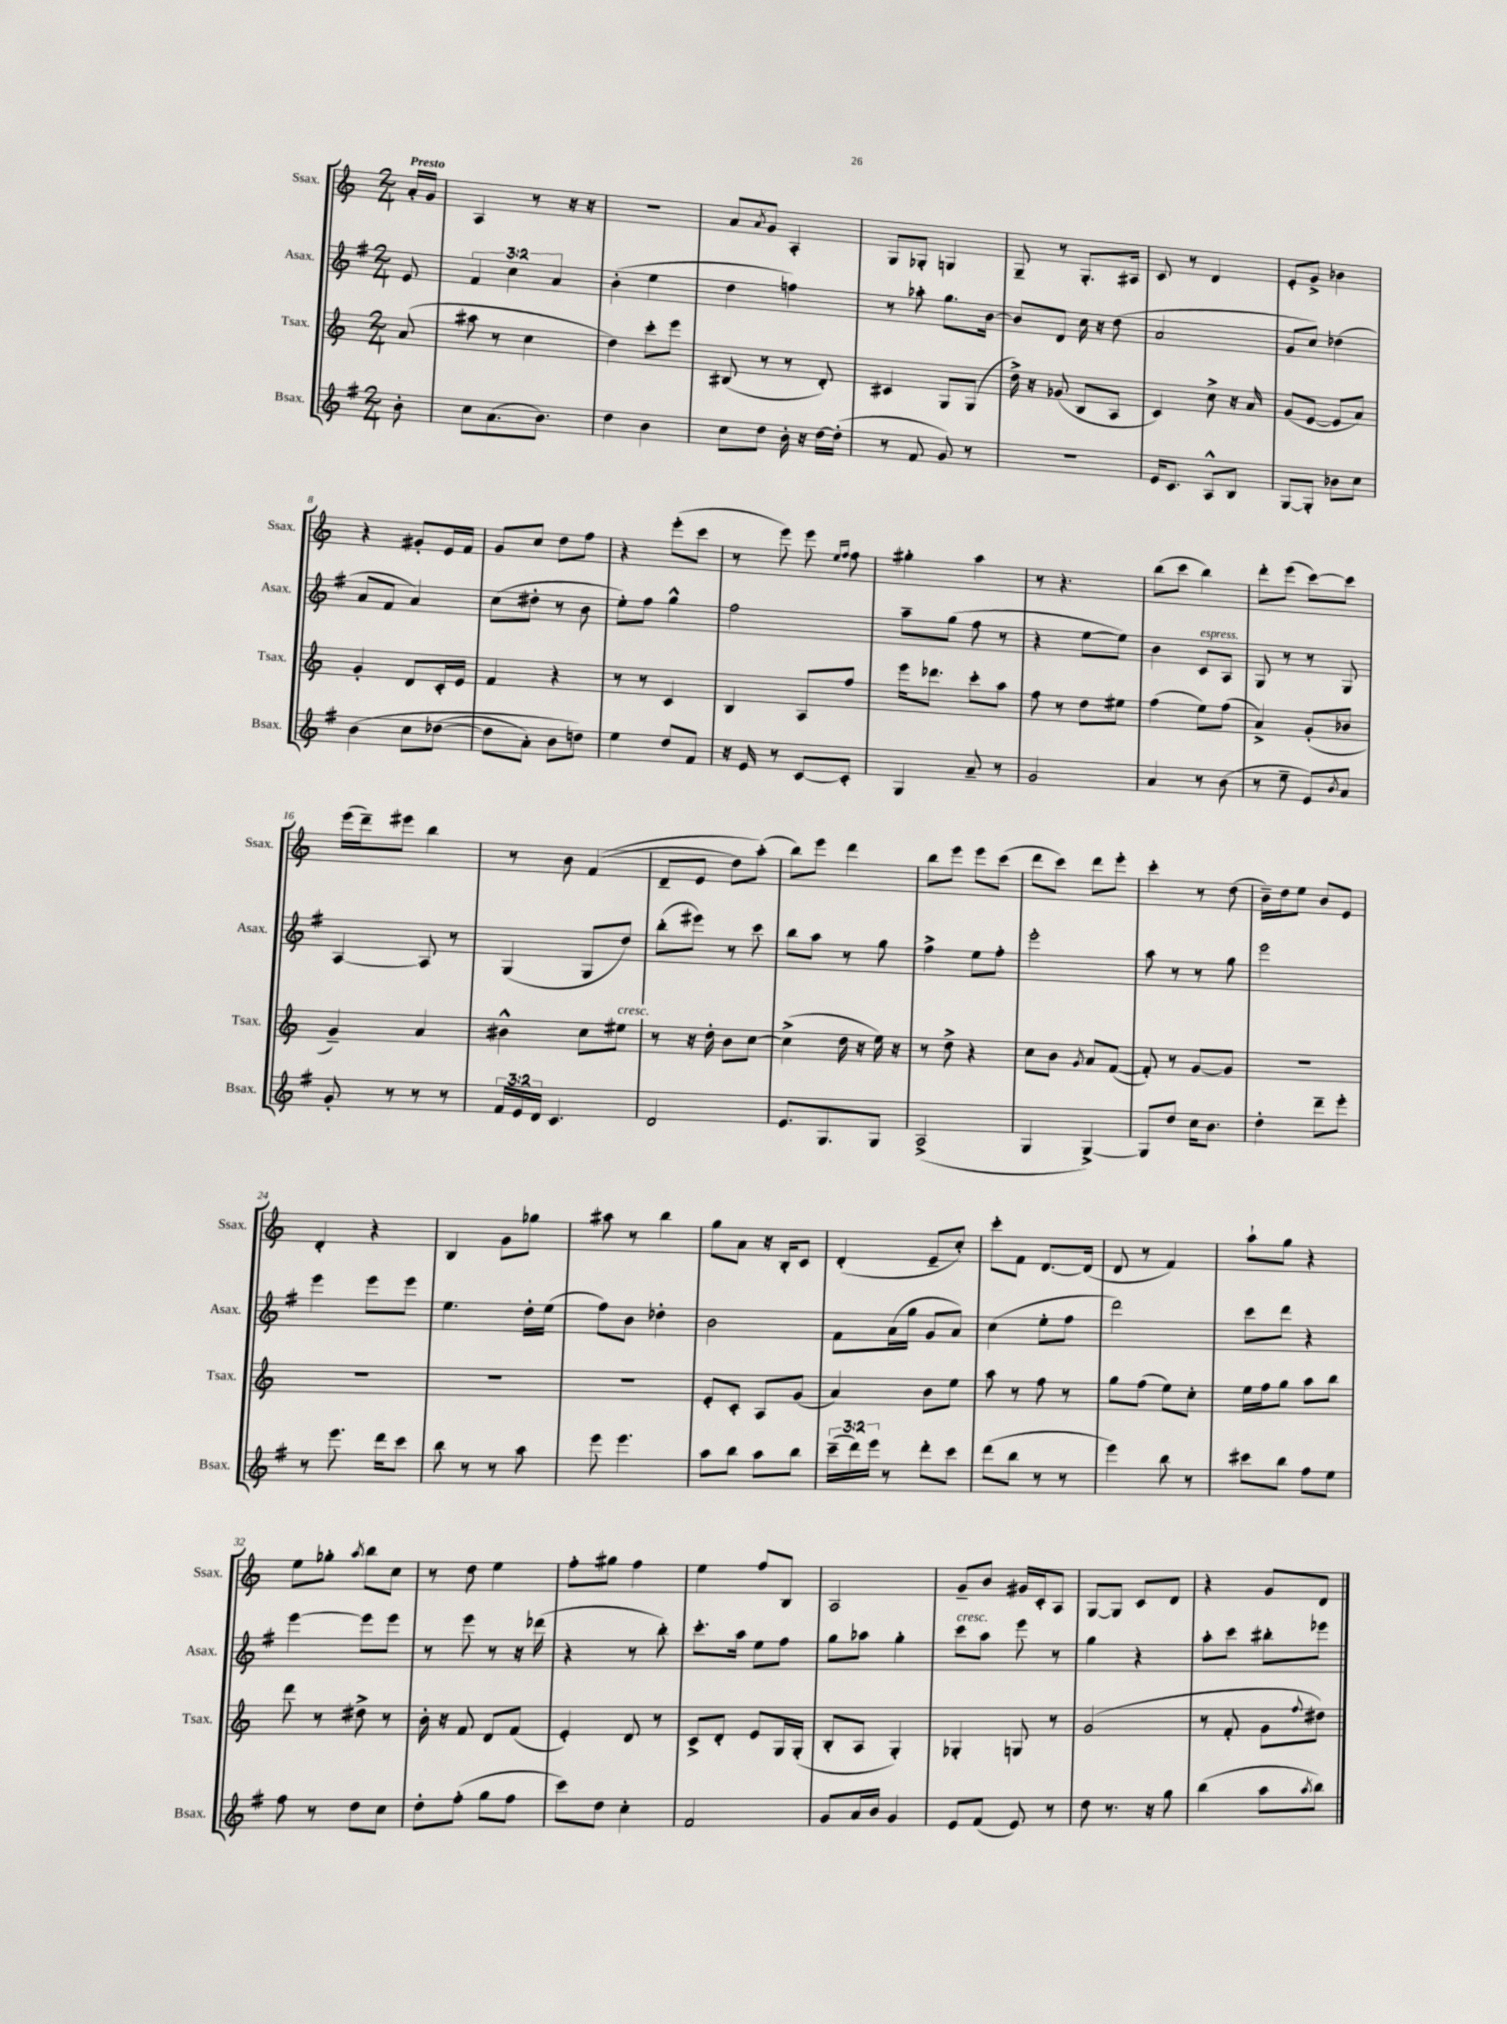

**kern	**kern	**kern	**kern
*part4	*part3	*part2	*part1
*staff4	*staff3	*staff2	*staff1
*I"Bsax.	*I"Tsax.	*I"Asax.	*I"Ssax.
*I'Bsax.	*I'Tsax.	*I'Asax.	*I'Ssax.
*clefG2	*clefG2	*clefG2	*clefG2
*k[f#]	*k[]	*k[f#]	*k[]
*M2/4	*M2/4	*M2/4	*M2/4
=	=	=	=
!	!	!	!LO:TX:a:B:t=Presto
8b'\	(8a/	8e/	16a'/LL
.	.	.	16g/JJ
=1	=1	=1	=1
8cc\L	8aa#X\	6f#/	4A/
(8.a\	8r	.	.
.	.	6cc\	.
.	4cc\	.	8r
8.b\J)	.	.	.
.	.	6a/	.
.	.	.	16r
.	.	.	16r
=2	=2	=2	=2
4dd\	4dd\)	(4b'\	2r
4b\	8ccc'\L	4ee\	.
.	8eee\J	.	.
=3	=3	=3	=3
8cc\L	(8B#X/	4dd\	8a/L
.	.	.	8qa/
8dd\J	8r	.	8g/J
16b'\	8r	4ffn\)	4A'/
16r	.	.	.
[16dd\LL	8d'/)	.	.
(16dd'\JJ]	.	.	.
=4	=4	=4	=4
8r	4c#X/	8r	8G/L
8f#/	.	8aa-X'\	8G-X'/J
8g/)	8G/L	8.gg\L	4Gn/
8r	(8G/J	.	.
.	.	[16b\Jk	.
=5	=5	=5	=5
2r	16dd^\)	8b/L]	8G~/
.	16r	.	.
.	(8g-X/	8d/J	8r
.	8B/L	16cc\	8.G'/L
.	.	16r	.
.	8A/J	(8dd\	.
.	.	.	16A#X/Jk
=6	=6	=6	=6
16e/KL	4c/)	2a/	8c/
8.c/J	.	.	.
.	.	.	8r
8A^^/L	8cc^\	.	4d/
8B/J	16r	.	.
.	16a/	.	.
=7	=7	=7	=7
[8G/L	(8g/L	8g/L	8e'/L
8G'/J]	[8e/J	8cc/J)	8g^/J
8b-X\L	8e/L]	(4dd-X\	4b-X\
8cc\J	8a/J)	.	.
!!LO:LB:g=z
=8	=8	=8	=8
(4b\	4g'/	8a/L	4r
.	.	8f#/J	.
8cc\L	8d/L	4a/)	8g#X'/L
([8dd-X\J	16c'/L	.	16e/L
.	16e/JJ	.	16f/JJ
=9	=9	=9	=9
8dd-\L]	4f/	(8cc\L	8g/L
8a'\J)	.	8dd#X'\J	8cc/J
8b\L	4r	8r	8dd\L
8ddn\J)	.	8b\	8ff\J
=10	=10	=10	=10
4ee\	8r	8ee'\L)	4r
.	8r	8ff#\J	.
8dd/L	4c/	4gg^^\	(8eee'\L
8f#/J	.	.	8ccc\J
=11	=11	=11	=11
16r	4B/	2ff#\	8r
16e/	.	.	.
8r	.	.	8eee\)
[8c/L	8A/L	.	8eee\
.	.	.	16qqee/LL
.	.	.	16qqff/JJ
8c'/J]	8ff/J	.	8ff\
=12	=12	=12	=12
4G/	16eee\KL	8aa~\L	4gg#X'\
.	8.ddd-X\J	.	.
.	.	(8gg\J	.
8a~/	8ccc'\L	8ff#\	4aa\
8r	8aa\J	8r	.
=13	=13	=13	=13
2g/	8ff\	4r	8r
.	8r	.	4.r
.	8dd\L	[8ee\L	.
.	8ee#X\J	8ee\J])	.
=14	=14	=14	=14
4a/	(4ff\	4b\	(8bb\L
.	.	.	8ccc\J
!	!	!LO:TX:a:i:t=espress.	!
8r	8ee\L)	8c/L	4bb\)
(8b\	(8ff\J	8A/J	.
=15	=15	=15	=15
8r	4a^/)	8G/	8ddd'\L
8ee~\	.	8r	(8eee\J
8e/L)	(8g'/L	8r	[8ccc\L)
8qb/	.	.	.
8a/J	8b-X/J	8G/	8ccc\J]
!!LO:LB:g=z
=16	=16	=16	=16
8g'/	4g~/)	[4A/	(16eee\LL
.	.	.	16ddd~\J)
8r	.	.	8eee#X\J
8r	4a/	8A/]	4bb\
8r	.	8r	.
=17	=17	=17	=17
24f#/LL	4b#X^^\	(4G/	8r
24e/	.	.	.
24d/JJ	.	.	.
4.c/	.	.	8b\
.	8cc\L	8G/L	((4f/
!	!LO:TX:a:i:t=cresc.	!	!
.	8ee#X\J	8dd/J)	.
=18	=18	=18	=18
2d/	8r	(8bb'\L	8d~/L
.	16r	8eee#X\J)	8e/J
.	16dd'\	.	.
.	8b\L	8r	8dd\L)
.	[8cc\J	8ccc\	(8aa'\J)
=19	=19	=19	=19
8.e/L	(4cc^\]	8bb\L	8bb\L)
.	.	8aa\J	8eee\J
8.G/	.	.	.
.	16dd\	8r	4ddd\
.	16r	.	.
8G/J	16ee\)	8gg\	.
.	16r	.	.
=20	=20	=20	=20
(2A^/	8r	4ff#^\	8bb\L
.	8dd^\	.	8eee\J
.	4r	8ee\L	8eee\L
.	.	8ff#'\J	(8ccc\J
=21	=21	=21	=21
4G/	8cc\L	2eee'\	8ddd\L
.	8b\J	.	8ccc\J)
.	8qg/	.	.
[4G^/)	8a/L	.	8ddd\L
.	([8f/J	.	8eee'\J
=22	=22	=22	=22
8G/L]	8f'/])	8aa\	4ccc'\
8dd/J	8r	8r	.
16cc\KL	[8g/L	8r	8r
8.b\J	.	.	.
.	8g/J]	8gg\	(8dd\
=23	=23	=23	=23
4dd'\	2r	2eee\	16b~\LL)
.	.	.	16dd\J
.	.	.	8ee\J
8ddd~\L	.	.	8b/L
8eee'\J	.	.	8e/J
!!LO:LB:g=z
=24	=24	=24	=24
8r	2r	4eee\	4d'/
8.eee\	.	.	.
.	.	8eee\L	4r
16ddd\KL	.	.	.
8ccc\J	.	8eee\J	.
=25	=25	=25	=25
8bb\	2r	4.ee\	4B/
8r	.	.	.
8r	.	.	8g\L
8aa\	.	16dd'\LL	8gg-X\J
.	.	(16ee\JJ	.
=26	=26	=26	=26
8eee\	2r	8ff#\L)	8aa#X\
4.eee\	.	8b\J	8r
.	.	4dd-X'\	4bb\
=27	=27	=27	=27
8aa\L	8e'/L	2b\	8gg\L
8bb\J	8c'/J	.	8a\J
8aa\L	8A/L	.	16r
.	.	.	16B'/KL
8bb\J	(8g/J	.	8c/J
=28	=28	=28	=28
(24ccc~\LL	4a/)	8f#\L	(4d'/
24ddd\)	.	.	.
24eee\JJ	.	.	.
8r	.	(16a\L	.
.	.	16gg\JJ	.
8ddd'\L	8b\L	8g/L	8e~/L
8ccc\J	8ee\J	8a/J)	8cc'/J)
=29	=29	=29	=29
(8ddd\L	8aa\	(4cc\	8ccc'\L
8bb\J	8r	.	8f\J
8r	8ff\	8ee'\L	[8.d/L
8r	8r	8ff#\J	.
.	.	.	(16d/Jk]
=30	=30	=30	=30
4eee\)	8gg\L	2ddd\)	8d/
.	(8ff\J	.	8r
8bb\	8ee\L)	.	4f/)
8r	8cc'\J	.	.
=31	=31	=31	=31
8ccc#X\L	16ee\LL	8ccc\L	8aa`\L
.	16ff\J	.	.
8bb\J	8gg\J	8ddd\J	8gg\J
8ff#\L	8aa\L	4r	4r
8ee\J	8bb\J	.	.
!!LO:LB:g=z
=32	=32	=32	=32
8ff#\	8ddd\	[4eee\	8ee\L
8r	8r	.	8gg-X'\J
.	.	.	8qaa/
8dd\L	8dd#X^\	8eee\L]	8bb\L
8cc\J	8r	8eee\J	8cc\J
=33	=33	=33	=33
8dd'\L	16b'\	8r	8r
.	16r	.	.
(8ff#'\J	8f/	8eee\	8dd\
8gg\L	8d/L	8r	4ee\
8ff#\J	(8f/J	16r	.
.	.	(16ddd-X\	.
=34	=34	=34	=34
8ccc\L)	4e'/)	4r	8ff'\L
8dd\J	.	.	8gg#X\J
4cc'\	8d/	8r	4ff\
.	8r	8bb'\)	.
=35	=35	=35	=35
2f#/	8c^/L	8.ccc'\L	4ee\
.	8d'/J	.	.
.	.	16aa\Jk	.
.	8e/L	8ee\L	8ff/L
.	16G/L	8ff#\J	8B/J
.	(16G'/JJ	.	.
=36	=36	=36	=36
8g/L	8B'/L	8gg\L	2A/
16a/L	8A/J	8aa-X\J	.
16b/JJ	.	.	.
4g/	4G'/)	4gg'\	.
=37	=37	=37	=37
!	!	!LO:TX:a:i:t=cresc.	!
8e/L	4G-X'/	8ccc\L	8g~/L
(8f#/J	.	8aa\J	8b/J
8e/)	8Gn/	8eee\	16g#X/LL
.	.	.	16c'/J
8r	8r	8r	8A/J
=38	=38	=38	=38
8dd\	(2g/	4gg\	[8G/L
8.r	.	.	8G/J]
.	.	4r	8c/L
16r	.	.	.
8gg\	.	.	8d/J
=39	=39	=39	=39
(4bb\	8r	8aa'\L	4r
.	8f'/	8ccc\J	.
8aa\L	8g\L	8bb#X'\L	8g/L
8qaa/	8qqff/	.	.
8bb\J)	8dd#X\J)	8eee-X\J	8d/J
==	==	==	==
*-	*-	*-	*-
